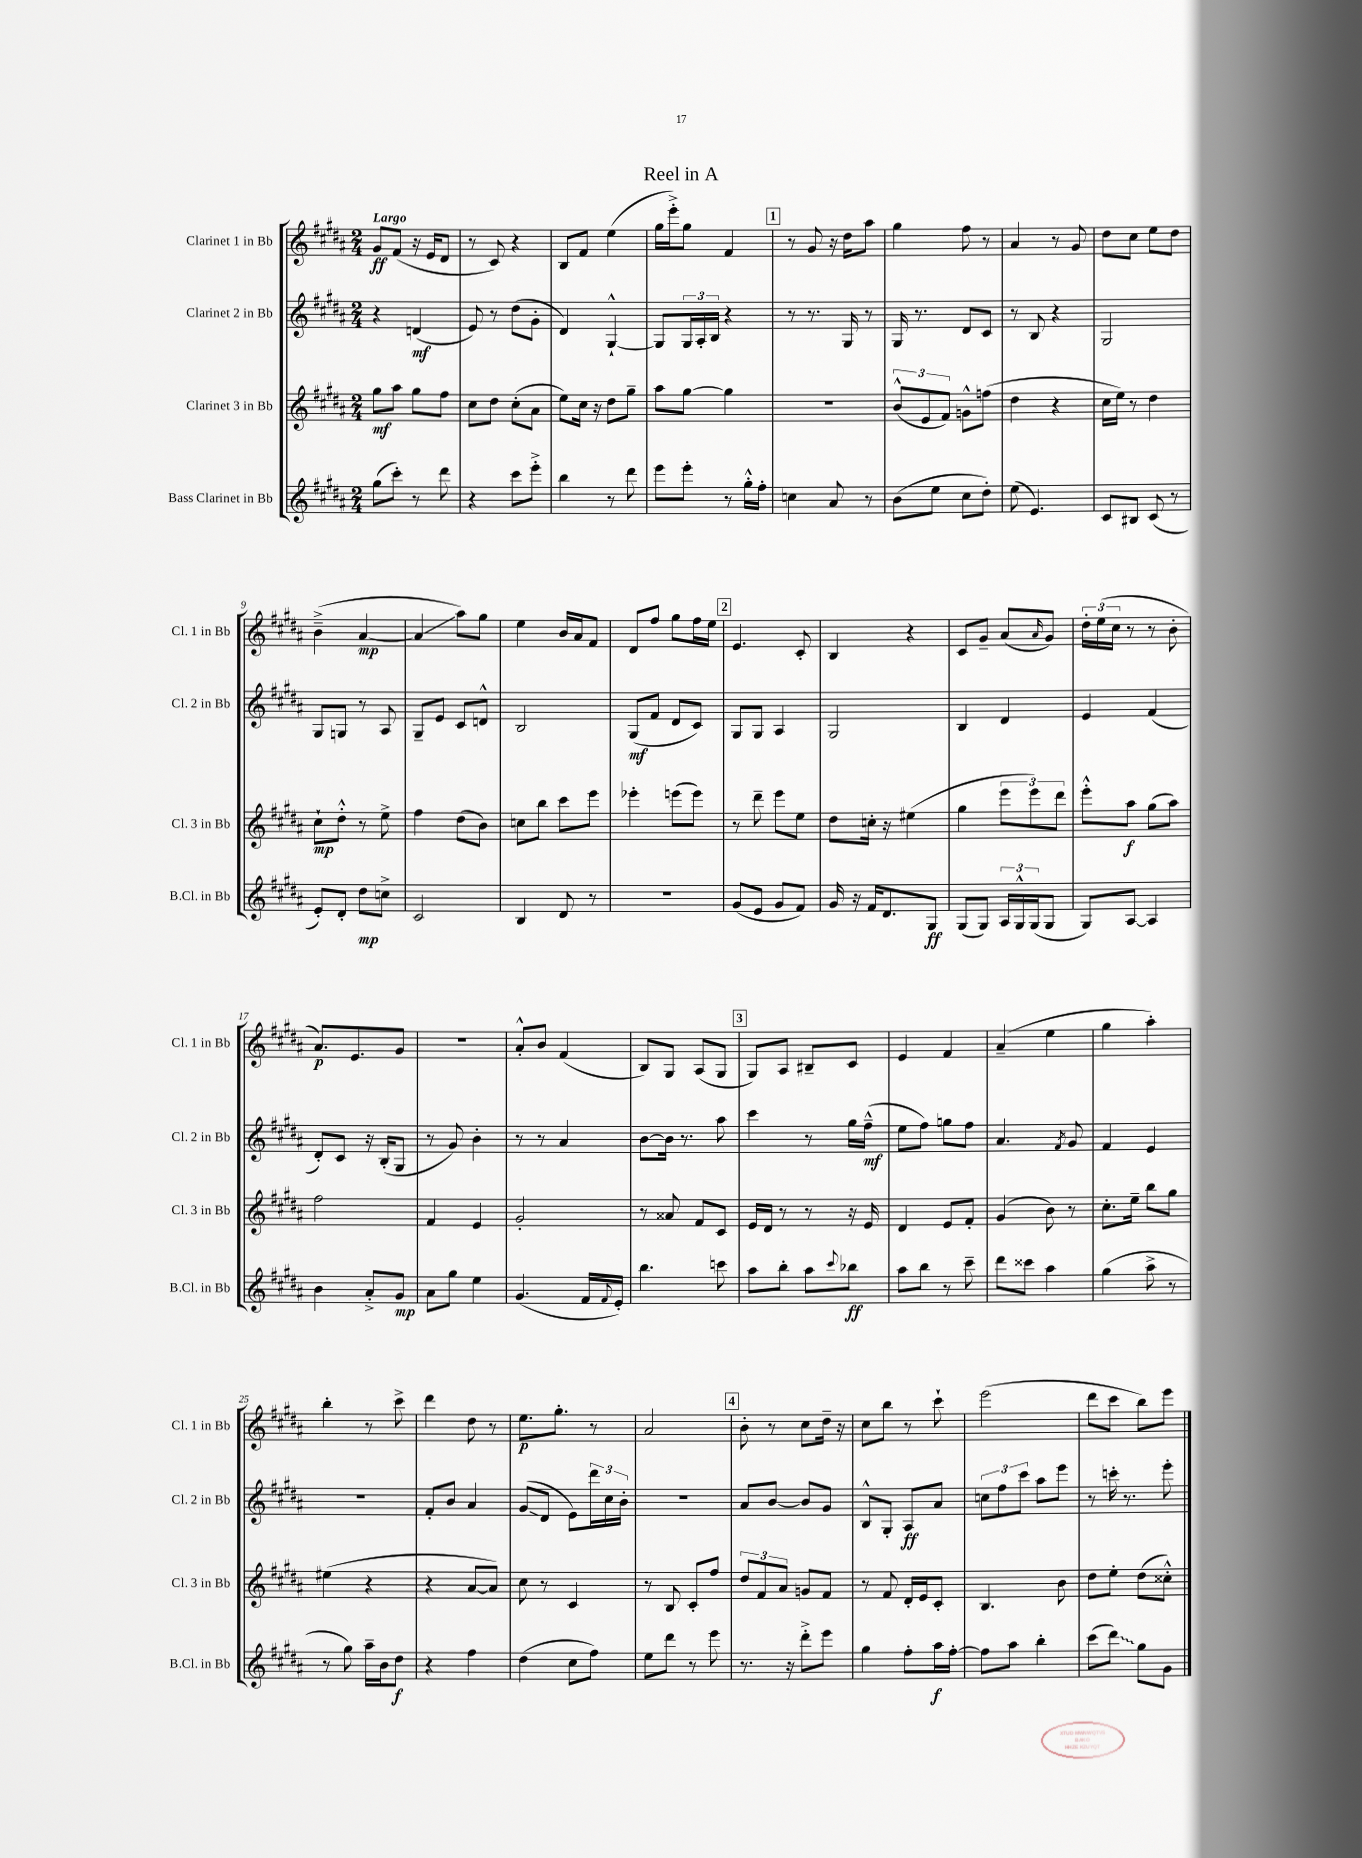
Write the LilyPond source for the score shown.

\header { title = "Reel in A" }
<<
\new StaffGroup <<
\new Staff = "s0" \with { instrumentName = "Clarinet 1 in Bb" shortInstrumentName = "Cl. 1 in Bb" } {
    \clef treble \key b \major \numericTimeSignature \time 2/4 \tempo "Largo"
    gis'8\ff fis'8( r16 e'16 dis'8 |
    r8 cis'8) r4 |
    b8 fis'8 e''4( |
    gis''16 e'''16-.->) gis''8 fis'4 |
    \mark \markup { \box "1" } r8 gis'8 r16 dis''16 ais''8 |
    gis''4 fis''8 r8 |
    ais'4 r8 gis'8 |
    dis''8 cis''8 e''8 dis''8 |
    b'4--->( ais'4~\mp |
    ais'4\glissando ais''8) gis''8 |
    e''4 b'16 ais'16 fis'8 |
    dis'8 fis''8 gis''8 fis''16 e''16 |
    \mark \markup { \box "2" } e'4. cis'8-. |
    b4 r4 |
    cis'8 gis'8-- ais'8( \grace { ais'16 } gis'8) |
    \tuplet 3/2 { dis''16-. e''16( cis''16 } r8 r8 b'8-. |
    ais'8.\p) e'8. gis'8 |
    r2 |
    ais'8-.-^ b'8 fis'4( |
    b8) gis8 ais8( gis8 |
    \mark \markup { \box "3" } gis8) ais8 bis8-- cis'8 |
    e'4 fis'4 |
    ais'4--( e''4 |
    gis''4 ais''4-.) |
    b''4-. r8 cis'''8-> |
    dis'''4 dis''8 r8 |
    e''8.\p gis''8.-. r8 |
    ais'2 |
    \mark \markup { \box "4" } b'8-. r8 cis''8 dis''16-- r16 |
    cis''8 b''8 r8 cis'''8-! |
    e'''2( |
    dis'''8 cis'''8 b''8) e'''8 \bar "|." |
}
\new Staff = "s1" \with { instrumentName = "Clarinet 2 in Bb" shortInstrumentName = "Cl. 2 in Bb" } {
    \clef treble \key b \major \numericTimeSignature \time 2/4
    r4 d'4\mf( |
    e'8) r8 dis''8( gis'8-. |
    dis'4) gis4~-!-^ |
    gis8 \tuplet 3/2 { gis16 ais16-. b16 } r4 |
    \mark \markup { \box "1" } r8 r8. gis16 r8 |
    gis16 r8. dis'8 cis'8 |
    r8 b8 r4 |
    gis2 |
    gis8 g8 r8 ais8 |
    gis8-- e'8 cis'8 d'8-^ |
    b2 |
    gis8\mf( fis'8 dis'8 cis'8) |
    \mark \markup { \box "2" } gis8 gis8 ais4 |
    gis2 |
    b4 dis'4 |
    e'4 fis'4( |
    dis'8-.) cis'8 r16 b16-.( gis8 |
    r8 gis'8) b'4-. |
    r8 r8 ais'4 |
    b'8~ b'16 r8. ais''8 |
    \mark \markup { \box "3" } cis'''4 r8 gis''16 fis''16---^\mf( |
    e''8 fis''8) g''8 fis''8 |
    ais'4. \acciaccatura { fis'8 } gis'8 |
    fis'4 e'4 |
    r2 |
    fis'8-. b'8 ais'4 |
    gis'8\glissando( dis'8 e'8) \tuplet 3/2 { dis'''16 cis''16 b'16-. } |
    R2 |
    \mark \markup { \box "4" } ais'8 b'8~ b'8 gis'8 |
    b8-^ gis8-. ais8\ff ais'8 |
    \tuplet 3/2 { c''8 fis''8 cis'''8 } ais''8 e'''8 |
    r8 c'''16-. r8. e'''8-. \bar "|." |
}
\new Staff = "s2" \with { instrumentName = "Clarinet 3 in Bb" shortInstrumentName = "Cl. 3 in Bb" } {
    \clef treble \key b \major \numericTimeSignature \time 2/4
    gis''8\mf ais''8 gis''8 fis''8 |
    cis''8 dis''8 cis''8-.( ais'8 |
    e''8) cis''16 r16 dis''8 gis''8-- |
    ais''8 gis''8~ gis''4 |
    \mark \markup { \box "1" } r2 |
    \tuplet 3/2 { b'8-^( e'8 fis'8) } g'8-^ f''8( |
    dis''4 r4 |
    cis''16 e''16) r8 dis''4 |
    cis''8-!\mp dis''8-.-^ r8 e''8-> |
    fis''4 dis''8( b'8) |
    c''8 b''8 cis'''8 e'''8 |
    ees'''4-. e'''8( e'''8) |
    \mark \markup { \box "2" } r8 dis'''8-- e'''8 e''8 |
    dis''8 c''16-. r16 eis''4( |
    gis''4 \tuplet 3/2 { e'''8 e'''8) dis'''8 } |
    e'''8-.-^ ais''8\f gis''8( ais''8) |
    fis''2 |
    fis'4 e'4 |
    gis'2-. |
    r8 aisis'8 fis'8 cis'8 |
    \mark \markup { \box "3" } e'16 dis'16 r8 r8 r16 e'16 |
    dis'4 e'8 fis'8-. |
    gis'4( b'8) r8 |
    cis''8.-. e''16-- b''8 gis''8 |
    eis''4( r4 |
    r4 ais'8~ ais'8) |
    cis''8 r8 cis'4 |
    r8 b8 cis'8-. fis''8 |
    \mark \markup { \box "4" } \tuplet 3/2 { dis''8 fis'8 ais'8 } g'8 fis'8 |
    r8 fis'8 dis'16-. e'16 cis'8-. |
    b4. b'8 |
    dis''8 e''8-. dis''8( cisis''8-.-^) \bar "|." |
}
\new Staff = "s3" \with { instrumentName = "Bass Clarinet in Bb" shortInstrumentName = "B.Cl. in Bb" } {
    \clef treble \key b \major \numericTimeSignature \time 2/4
    gis''8( cis'''8-.) r8 dis'''8 |
    r4 cis'''8 e'''8-.-> |
    b''4 r8 dis'''8 |
    e'''8 e'''8-. r8 gis''16-.-^ fis''16-. |
    \mark \markup { \box "1" } c''4 ais'8 r8 |
    b'8( e''8 cis''8 dis''8-.) |
    e''8( e'4.) |
    cis'8 bis8 cis'8( r8 |
    e'8-.) dis'8-. dis''8\mp c''8-> |
    cis'2 |
    b4 dis'8 r8 |
    r2 |
    \mark \markup { \box "2" } gis'8( e'8 gis'8 fis'8) |
    gis'16 r16 fis'16 dis'8. gis8\ff |
    gis8( gis8) \tuplet 3/2 { ais16 gis16-^ gis16( } gis8 |
    gis8) ais8~ ais4 |
    b'4 ais'8-.-> gis'8\mp |
    ais'8 gis''8 e''4 |
    gis'4.( fis'16 \appoggiatura { fis'8 } e'16-.) |
    b''4. c'''8 |
    \mark \markup { \box "3" } ais''8 b''8-. ais''8 \appoggiatura { cis'''8 } bes''8\ff |
    ais''8 b''8 r8 cis'''8-- |
    dis'''8 cisis'''8 ais''4 |
    gis''4( ais''8-> r8 |
    r8 gis''8) ais''16-- b'16 dis''8\f |
    r4 fis''4 |
    dis''4( cis''8 fis''8) |
    e''8 dis'''8 r8 e'''8 |
    \mark \markup { \box "4" } r8. r16 dis'''8-.-> e'''8 |
    gis''4 fis''8-. ais''16\f fis''16~-. |
    fis''8 ais''8 b''4-. |
    cis'''8( \once \override Glissando.style = #'zigzag dis'''8\glissando) gis''8 gis'8 \bar "|." |
}
>>
>>
